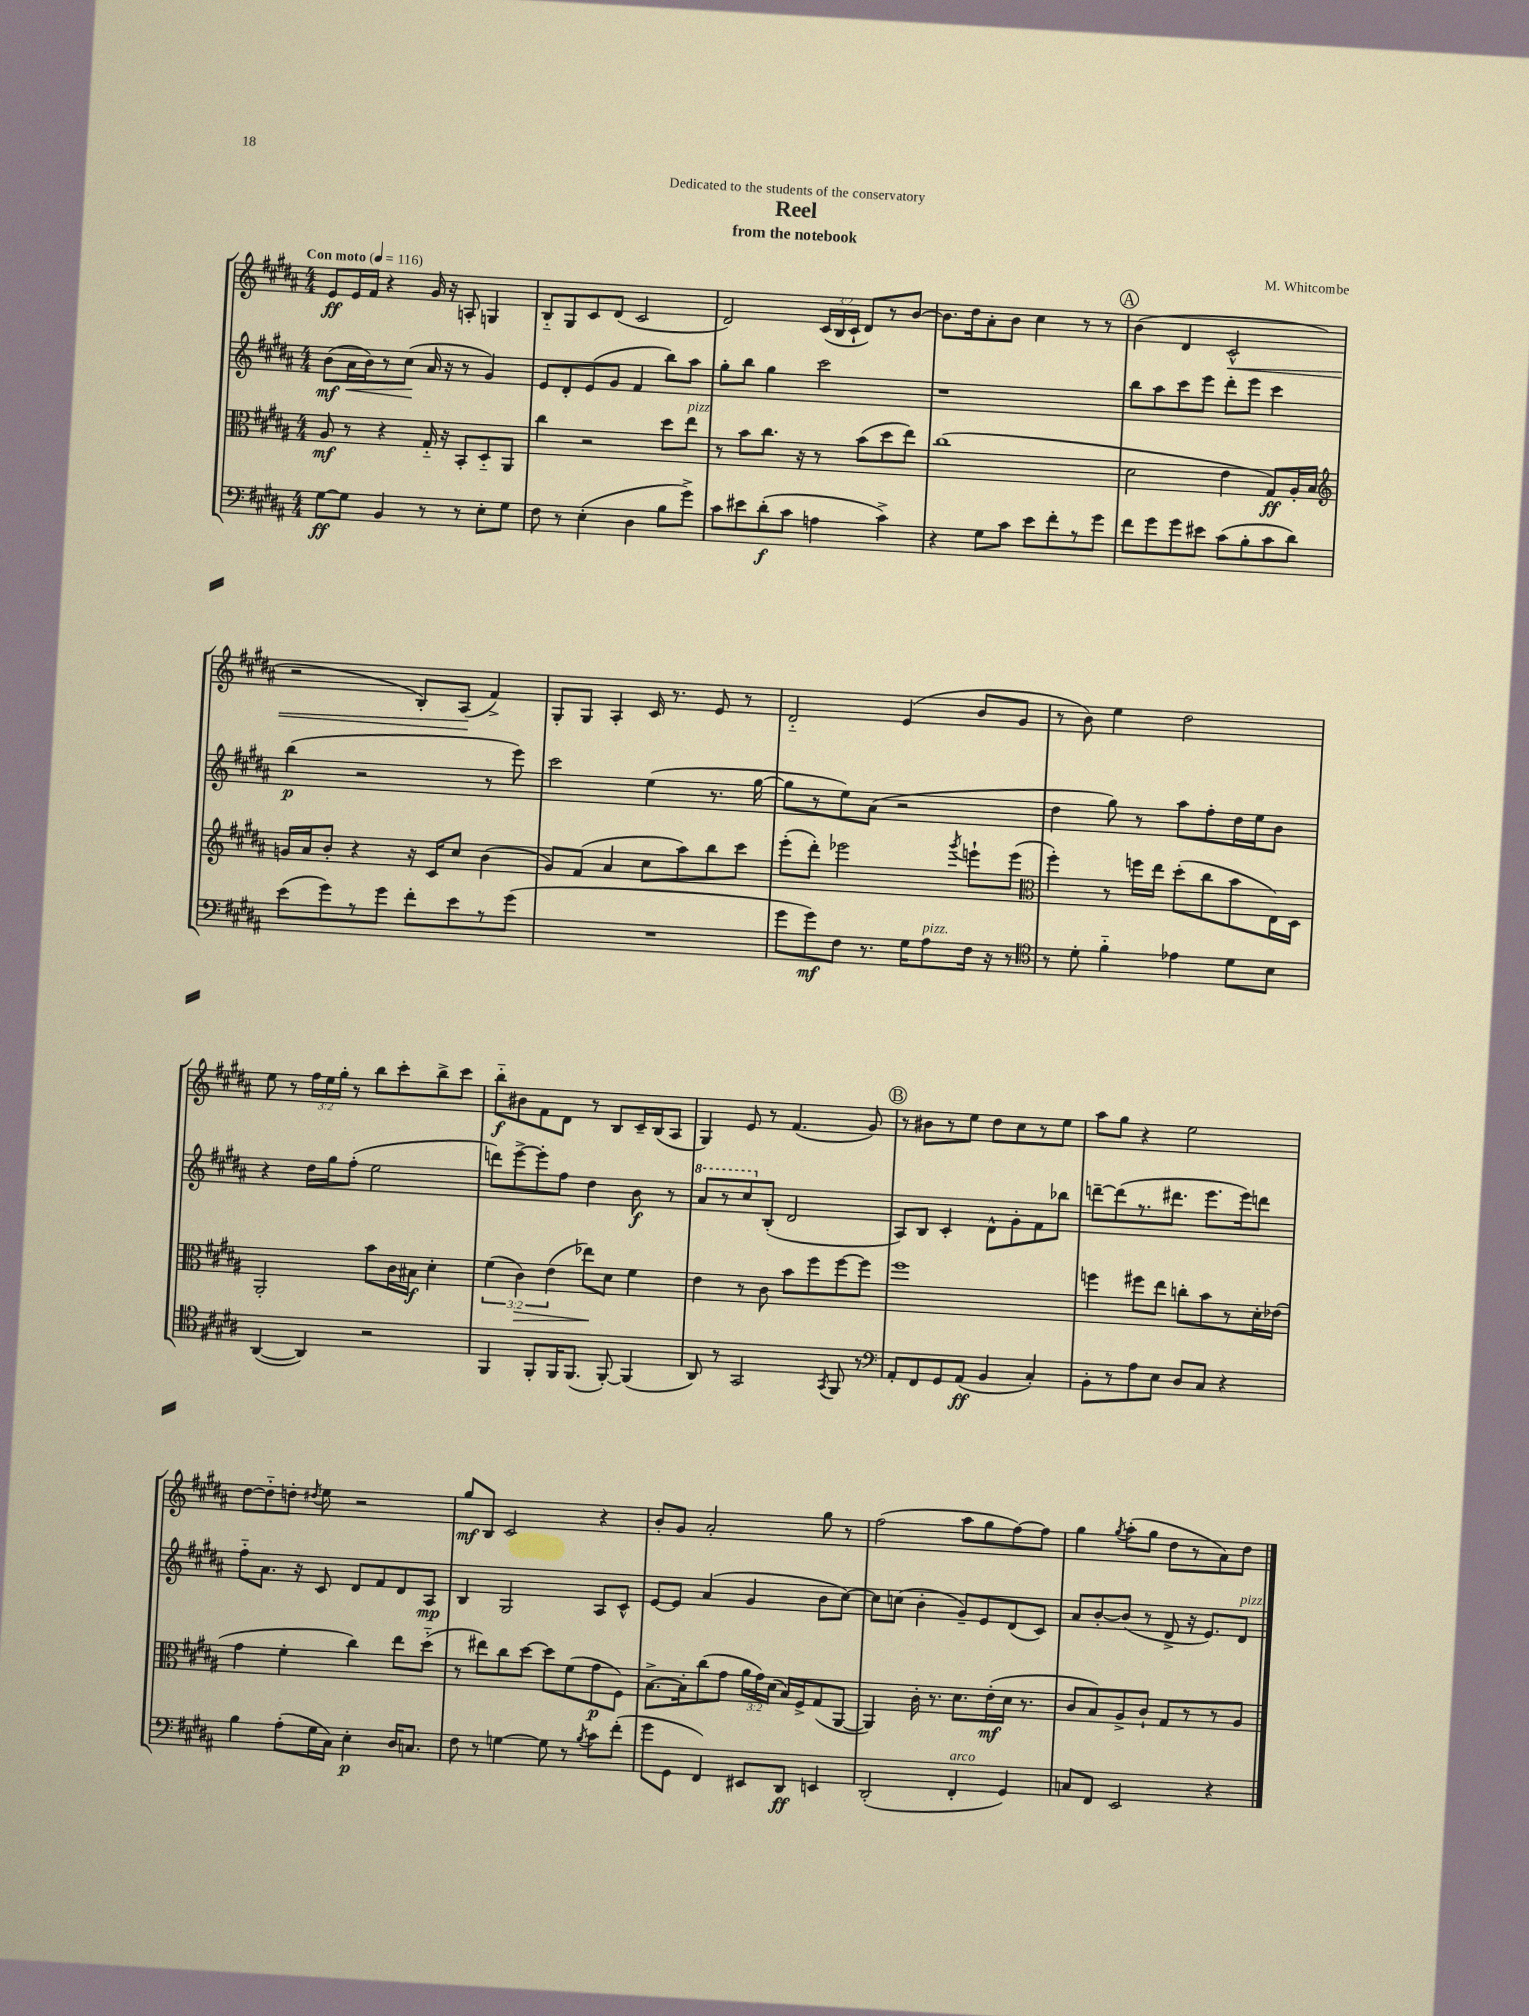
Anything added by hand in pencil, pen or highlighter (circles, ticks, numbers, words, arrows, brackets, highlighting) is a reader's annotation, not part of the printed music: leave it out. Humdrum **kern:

**kern	**dynam	**kern	**dynam	**kern	**dynam	**kern	**dynam
*part4	*part4	*part3	*part3	*part2	*part2	*part1	*part1
*staff4	*staff4	*staff3	*staff3	*staff2	*staff2	*staff1	*staff1
*clefF4	*	*clefC3	*	*clefG2	*	*clefG2	*
*k[f#c#g#d#a#]	*	*k[f#c#g#d#a#]	*	*k[f#c#g#d#a#]	*	*k[f#c#g#d#a#]	*
*M4/4	*	*M4/4	*	*M4/4	*	*M4/4	*
*MM116	*	*MM116	*	*MM116	*	*MM116	*
=1	=1	=1	=1	=1	=1	=1	=1
!	!	!	!	!	!	!LO:TX:a:B:t=Con moto	!
[8G#\L	ff	8A#/	mf	(8b\L	mf	8e/L	ff
!	!	!	!	!	!LO:HP:b	!	!
8G#\J]	.	8r	.	16a#\L	<	16e/L	.
.	.	.	.	16b\J)	.	16f#/JJ	.
4BB/	.	4r	.	8r	.	4r	.
.	.	.	.	(8cc#\J	.	.	.
8r	.	16G#/	.	16a#/	[	16g#/	.
.	.	16r	.	16r	.	16r	.
8r	.	8BB'/L	.	8r	.	8An'/	.
8E'\L	.	8D#/	.	4g#/)	.	4Gn/	.
8G#\J	.	8AA#/J	.	.	.	.	.
=2	=2	=2	=2	=2	=2	=2	=2
8F#\	.	4cc#\	.	8e/L	.	8B/L	.
8r	.	.	.	8d#'/	.	8G#/	.
(4E'\	.	2r	.	(8e/	.	8c#/	.
.	.	.	.	8g#/J	.	(8d#/J	.
4D#\	.	.	.	4f#/	.	2c#/	.
8B\L	.	8dd#\L	.	8bb\L)	.	.	.
!	!	!LO:TX:a:i:t=pizz.	!	!	!	!	!
8g#^\J)	.	8ee\J	.	8aa#\J	.	.	.
=3	=3	=3	=3	=3	=3	=3	=3
8c#\L	.	8r	.	8gg#'\L	.	2d#/)	.
8e#X\	.	8b\L	.	8bb\J	.	.	.
(8d#'\	f	8.cc#\J	.	4gg#\	.	.	.
8c#\J	.	.	.	.	.	.	.
.	.	16r	.	.	.	.	.
4An\	.	8r	.	2ccc#\	.	(24c#/LL	.
.	.	.	.	.	.	24B/	.
.	.	.	.	.	.	24c#`/JJ	.
.	.	(8b\L	.	.	.	8d#/L)	.
4c#^\)	.	8dd#\	.	.	.	8r	.
.	.	8ee\J)	.	.	.	[8b/J	.
=4	=4	=4	=4	=4	=4	=4	=4
4r	.	(1cc#	.	1r	.	8.b\L]	.
.	.	.	.	.	.	16dd#\k	.
8G#\L	.	.	.	.	.	8a#'\	.
8c#\J	.	.	.	.	.	8b\J	.
8e\L	.	.	.	.	.	4cc#\	.
8f#'\	.	.	.	.	.	.	.
8r	.	.	.	.	.	8r	.
8g#\J	.	.	.	.	.	8r	.
!!LO:REH:place=s1:t=A
=5	=5	=5	=5	=5	=5	=5	=5
8f#\L	.	2d#\	.	8bb\L	.	(4b\	.
8g#\	.	.	.	8aa#\	.	.	.
8g#\	.	.	.	8ccc#\	.	4d#/	.
8e#X\J	.	.	.	8eee\J	.	.	.
!	!	!	!	!	!	!	!LO:HP:b
(8c#\L	.	4e\	.	8ddd#'\L	.	2c#^^/	<
8B'\	.	.	.	8eee\J	.	.	.
8c#\	.	8G#/L)	ff	4ccc#\	.	.	.
8d#\J)	.	16A#'/L	.	.	.	.	.
.	.	16B/JJ	.	.	.	.	.
!!LO:LB:g=z
=6	=6	=6	=6	=6	=6	=6	=6
*	*	*clefG2	*	*	*	*	*
(8e\L	.	16gn/LL	.	(4bb\	p	2r	.
.	.	16a#/J	.	.	.	.	.
8g#\)	.	8b'/J	.	.	.	.	.
8r	.	4r	.	2r	.	.	.
8g#\J	.	.	.	.	.	.	.
8f#'\L	.	16r	.	.	.	8B'/L)	.
.	.	16c#/KL	.	.	.	.	.
8e\	.	8cc#/J	.	.	.	(8A#/J	.
8r	.	(4b\	.	8r	.	4f#^/)	[
(8g#\J	.	.	.	8eee\)	.	.	.
=7	=7	=7	=7	=7	=7	=7	=7
1r	.	8g#/L)	.	2ccc#\	.	8G#'/L	.
.	.	(8f#/J	.	.	.	8G#/J	.
.	.	4a#/	.	.	.	4A#'/	.
.	.	8cc#\L	.	(4ee\	.	16c#/	.
.	.	.	.	.	.	8.r	.
.	.	8aa#\)	.	.	.	.	.
.	.	8bb\	.	8.r	.	8e/	.
.	.	8ccc#\J	.	.	.	8r	.
.	.	.	.	[16gg#\	.	.	.
=8	=8	=8	=8	=8	=8	=8	=8
8g#\L	.	(8eee'\L	.	8gg#\L]	.	2d#/	.
8g#\)	mf	8ddd#'\J)	.	8r	.	.	.
8F#\J	.	2eee-X\	.	8ee\)	.	.	.
8.r	.	.	.	(8a#\J	.	.	.
.	.	.	.	2r	.	(4e/	.
16G#\KL	.	.	.	.	.	.	.
!LO:TX:a:i:t=pizz.	!	!	!	!	!	!	!
8A#\	.	.	.	.	.	.	.
.	.	8qggg#/	.	.	.	.	.
16F#\Jk	.	8eeen`\L	.	.	.	8b/L	.
16r	.	.	.	.	.	.	.
8r	.	(8eee\J	.	.	.	8g#/J	.
=9	=9	=9	=9	=9	=9	=9	=9
*clefC4	*	*clefC3	*	*	*	*	*
8r	.	4ff#'\)	.	4dd#\	.	8r	.
8d#'\	.	.	.	.	.	8b\)	.
4f#\	.	8r	.	8gg#\)	.	4ee\	.
.	.	16ffn\LL	.	8r	.	.	.
.	.	16ee\JJ	.	.	.	.	.
4e-X\	.	(8dd#'\L	.	8aa#\L	.	2dd#\	.
.	.	8cc#\	.	8ff#'\	.	.	.
8d#\L	.	8b\	.	16dd#\L	.	.	.
.	.	.	.	16ee\J	.	.	.
8B\J	.	16E\L)	.	8b\J	.	.	.
.	.	16D#\JJ	.	.	.	.	.
!!LO:LB:g=z
=10	=10	=10	=10	=10	=10	=10	=10
([4AA#/	.	2AA#'/	.	4r	.	8ee\	.
.	.	.	.	.	.	8r	.
4AA#/])	.	.	.	16dd#\LL	.	24ff#\LL	.
.	.	.	.	.	.	24ee\	.
.	.	.	.	16gg#\J	.	.	.
.	.	.	.	.	.	24gg#'\JJ	.
.	.	.	.	(8ff#'\J	.	8r	.
2r	.	8b\L	.	2ee\	.	8bb\L	.
.	.	16c#\L	.	.	.	8ccc#'\	.
.	.	16B#X\JJ	f	.	.	.	.
.	.	4d#'\	.	.	.	8bb^\	.
.	.	.	.	.	.	8ccc#\J	.
=11	=11	=11	=11	=11	=11	=11	=11
4FF#/	.	(6f#\	.	8dddn\L)	.	8bb\L	f
.	.	.	.	[8eee^\	.	8b#X\	.
!	!	!	!LO:HP:b	!	!	!	!
.	.	6c#\)	>	.	.	.	.
8FF#'/L	.	.	.	8eee'\]	.	8f#\	.
.	.	(6e\	.	.	.	.	.
16FF#/K	.	.	.	8ff#\J	.	8d#\J	.
(8.FF#/J	.	.	.	.	.	.	.
.	.	8ee-X\L)	.	4dd#\	.	8r	.
[8FF#'/)	.	8d#\J	]	.	.	8B/L	.
(4FF#/]	.	4f#\	.	8b\	f	16c#~/L	.
.	.	.	.	.	.	(16B/J	.
.	.	.	.	8r	.	8A#/J	.
=12	=12	=12	=12	=12	=12	=12	=12
*	*	*	*	*8va	*	*	*
8AA#/)	.	4e\	.	8aa#/L	.	4G#/)	.
8r	.	.	.	8r	.	.	.
2GG#/	.	8r	.	8ccc#/	.	8e/	.
*	*	*	*	*X8va	*	*	*
.	.	8c#\	.	(8B'/J	.	8r	.
.	.	8b\L	.	2d#/	.	(4.f#/	.
.	.	8ff#\	.	.	.	.	.
8qGG#/	.	.	.	.	.	.	.
8FF#/	.	[8ff#\	.	.	.	.	.
8r	.	8ff#\J]	.	.	.	8g#/)	.
!!LO:REH:place=s1:t=B
=13	=13	=13	=13	=13	=13	=13	=13
*clefF4	*	*	*	*	*	*	*
8AA#'/L	.	1ff#	.	8A#/L)	.	8r	.
8FF#/	.	.	.	8B/J	.	8b#X\L	.
8GG#/	.	.	.	4c#'/	.	8r	.
(8AA#/J	ff	.	.	.	.	8ee\J	.
4BB/	.	.	.	8d#^^\L	.	8dd#\L	.
.	.	.	.	8g#'\	.	8cc#\	.
4C#'/)	.	.	.	8f#\	.	8r	.
.	.	.	.	8bb-X\J	.	8ee\J	.
=14	=14	=14	=14	=14	=14	=14	=14
8BB'\L	.	4ffn\	.	[8dddn~\L	.	8aa#\L	.
8r	.	.	.	(8ddd\]	.	8gg#\J	.
8A#\	.	8ff#X\L	.	8.r	.	4r	.
8E\J	.	8ee\J	.	.	.	.	.
.	.	.	.	8.ddd#X\J	.	.	.
8D#/L	.	8ccn'\L	.	.	.	2ee\	.
8C#/J	.	8b\	.	8.eee\L	.	.	.
4r	.	8r	.	.	.	.	.
.	.	.	.	16eee\k)	.	.	.
.	.	16d#'\L	.	8dddn\J	.	.	.
.	.	(16e-X\JJ	.	.	.	.	.
!!LO:LB:g=z
=15	=15	=15	=15	=15	=15	=15	=15
4B\	.	4g#\	.	8ff#\L	.	[8dd#\L	.
.	.	.	.	8.a#\J	.	8dd#\]	.
(8A#'\L	.	4f#'\	.	.	.	8ddn'\J	.
.	.	.	.	16r	.	.	.
.	.	.	.	.	.	8qdd#X/	.
16G#\L	.	.	.	8c#/	.	8ee\	.
16C#\JJ)	.	.	.	.	.	.	.
4E'\	p	4cc#\)	.	8d#/L	.	2r	.
.	.	.	.	8f#/	.	.	.
16D#/KL	.	8ee\L	.	8d#/	.	.	.
8.Cn/J	.	.	.	.	.	.	.
.	.	(8dd#\J	.	8A#/J	mp	.	.
=16	=16	=16	=16	=16	=16	=16	=16
8F#\	.	8r	.	4B/	.	8gg#/L	mf
8r	.	8ee#X\L)	.	.	.	8B/J	.
[4Gn\	.	8cc#\	.	2G#/	.	2c#/	.
.	.	[8dd#\J	.	.	.	.	.
8G\]	.	8dd#\L]	.	.	.	.	.
8r	.	(8f#\	.	.	.	.	.
8qB/	.	.	.	.	.	.	.
8c#\L	.	8g#\	p	8A#/L	.	4r	.
(8f#'\J	.	8F#\J)	.	8c#^^/J	.	.	.
=17	=17	=17	=17	=17	=17	=17	=17
8g#\L	.	[8.B^\L	.	[8e/L	.	8b'/L	.
8GG#\J	.	.	.	8e/J]	.	8g#/J	.
.	.	16B'\k]	.	.	.	.	.
4FF#/)	.	(8cc#\	.	(4a#/	.	2a#'/	.
.	.	8g#\J	.	.	.	.	.
8EE#X/L	.	24a#\LL	.	4g#/	.	.	.
.	.	24g#\)	.	.	.	.	.
.	.	(24d#\JJ	.	.	.	.	.
8DD#/J	ff	16B/LL)	.	.	.	.	.
.	.	16F#^/J	.	.	.	.	.
4EEn/	.	(8G#/	.	8b\L	.	8gg#\	.
.	.	[8AA#/J	.	[8cc#\J)	.	8r	.
=18	=18	=18	=18	=18	=18	=18	=18
(2DD#'/	.	4AA#/])	.	8cc#\L]	.	(2ff#\	.
.	.	.	.	(8ccn\J	.	.	.
.	.	16c#'\	.	4b'\	.	.	.
.	.	8.r	.	.	.	.	.
!LO:TX:a:i:t=arco	!	!	!	!	!	!	!
4FF#'/	.	8.d#\L	.	8g#~/L)	.	8aa#\L	.
.	.	.	.	8e/	.	8gg#\	.
.	.	(16e'\L	mf	.	.	.	.
4GG#/)	.	16d#\JJ	.	(8d#/	.	[8ff#\)	.
.	.	8.r	.	.	.	.	.
.	.	.	.	8c#/J)	.	8ff#\J]	.
=19	=19	=19	=19	=19	=19	=19	=19
8Cn/L	.	8c#/L	.	8a#/L	.	4gg#\	.
8FF#/J	.	8B/)	.	[8b'/	.	.	.
.	.	.	.	.	.	8qgg#/	.
2EE/	.	8A#^/	.	(8b/J]	.	(8aa#'\L	.
.	.	8c#`/J	.	8r	.	8gg#\J	.
.	.	8G#/L	.	8d#^/	.	8dd#\L	.
.	.	8r	.	16r	.	8r	.
.	.	.	.	8.e/L)	.	.	.
4r	.	8r	.	.	.	8a#\)	.
!	!	!	!	!LO:TX:a:i:t=pizz.	!	!	!
.	.	8A#/J	.	8d#/J	.	8dd#\J	.
==	==	==	==	==	==	==	==
*-	*-	*-	*-	*-	*-	*-	*-
